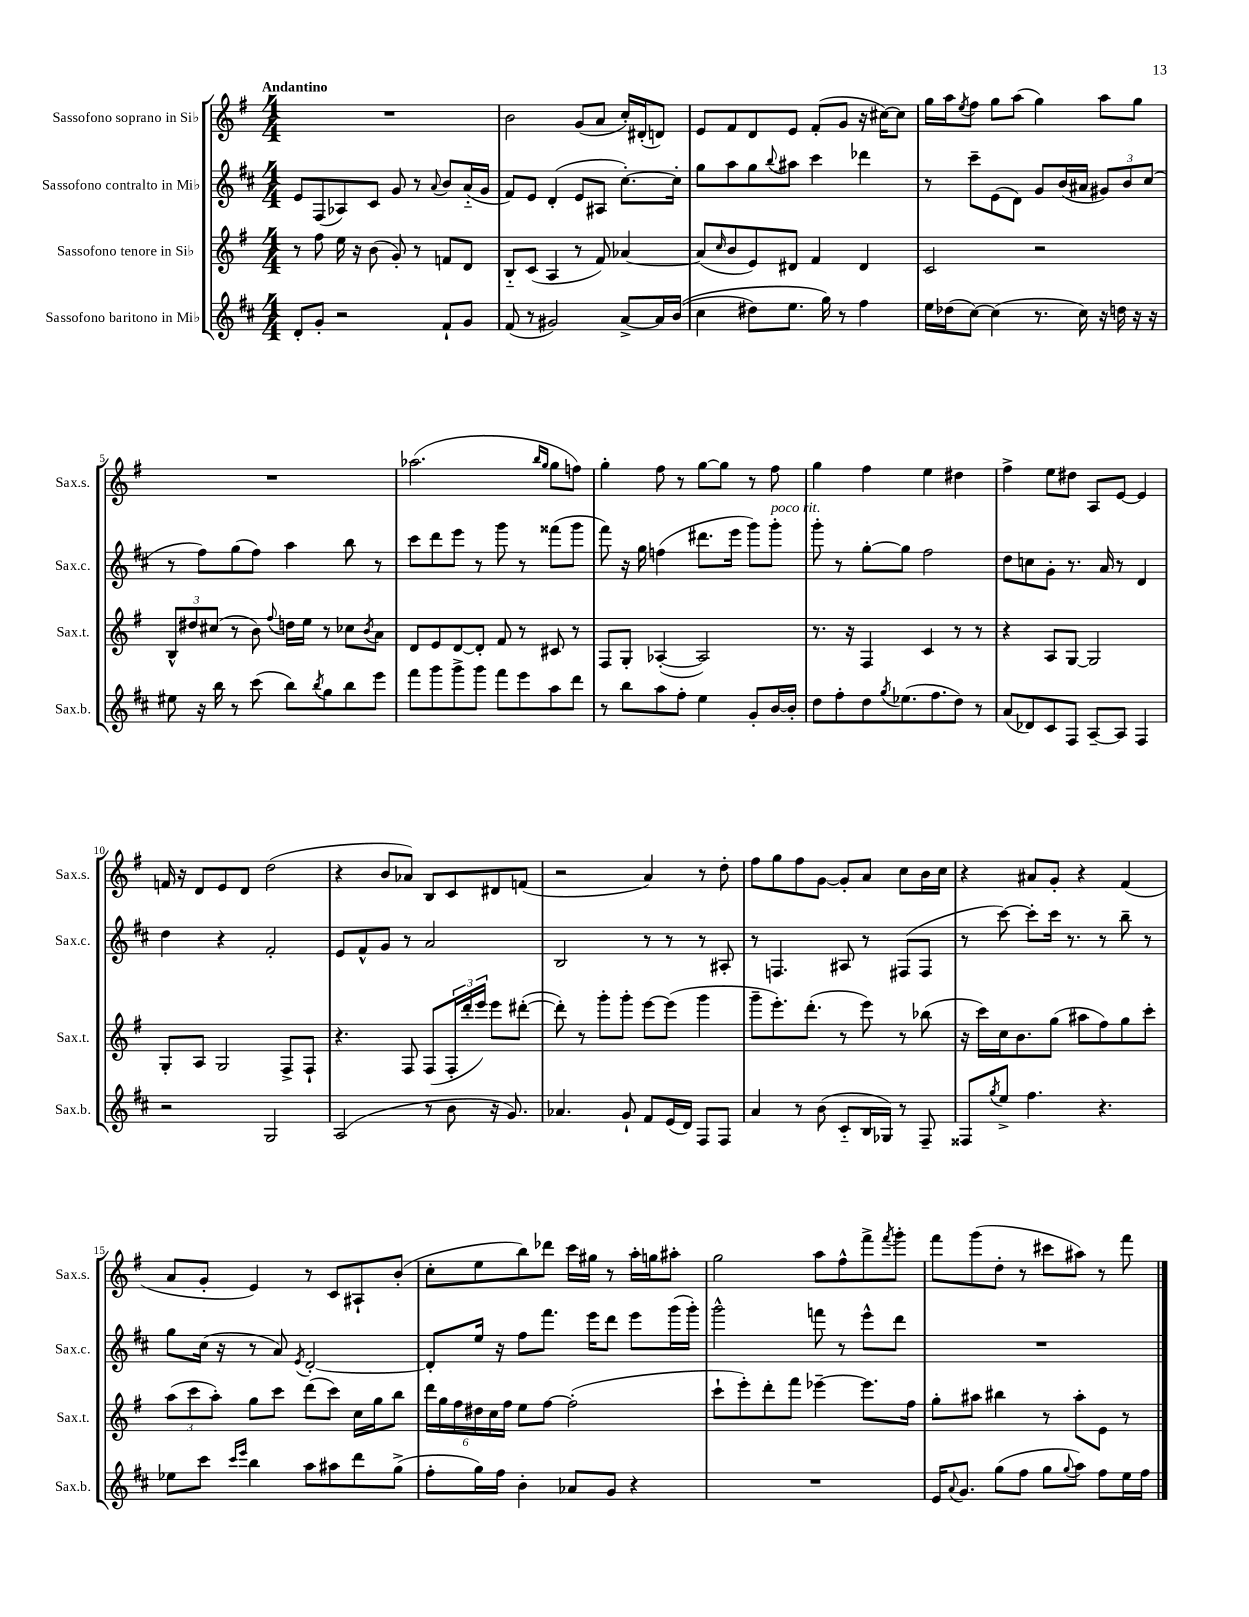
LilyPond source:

<<
\new StaffGroup <<
\new Staff = "s0" \with { instrumentName = "Sassofono soprano in Sib" shortInstrumentName = "Sax.s." } {
    \clef treble \key g \major \numericTimeSignature \time 4/4 \tempo "Andantino"
    R1 |
    b'2 g'8( a'8 c''16-.) dis'16-.( d'8) |
    e'8 fis'8 d'8 e'8 fis'8-.( g'8 r16 cis''16~) cis''8 |
    g''16 a''16 \acciaccatura { e''8 } fis''8 g''8 a''8( g''4) a''8 g''8 |
    R1 |
    aes''2.( \grace { b''16 g''16 } g''8 f''8) |
    g''4-. fis''8 r8 g''8~ g''8 r8 fis''8 |
    g''4 fis''4 e''4 dis''4 |
    fis''4-> e''8 dis''8 a8 e'8~ e'4 |
    f'16 r16 d'8 e'8 d'8 d''2( |
    r4 b'8 aes'8) b8 c'8 dis'8 f'8( |
    r2 a'4) r8 d''8-. |
    fis''8 g''8 fis''8 g'8~ g'8-. a'8 c''8 b'16 c''16 |
    r4 ais'8 g'8-. r4 fis'4( |
    a'8 g'8-. e'4) r8 c'8 ais8-! b'8-.( |
    c''8-. e''8 b''8) des'''8 c'''16 gis''16 r8 a''16-. g''16 ais''8-. |
    g''2 a''8 fis''8-^ fis'''8-> \acciaccatura { fis'''8 } g'''8-. |
    fis'''8 g'''8( d''8-. r8 cis'''8 ais''8) r8 fis'''8 \bar "|." |
}
\new Staff = "s1" \with { instrumentName = "Sassofono contralto in Mib" shortInstrumentName = "Sax.c." } {
    \clef treble \key d \major \numericTimeSignature \time 4/4
    e'8 fis8( aes8) cis'8 g'8 r8 \appoggiatura { a'8 } b'8 a'16-_( g'16 |
    fis'8) e'8 d'4-.( e'8 ais8 cis''8.~-.) cis''16-. |
    g''8 a''8 g''8 \appoggiatura { b''8 } ais''8 cis'''4 des'''4 |
    r8 cis'''8-- e'8( d'8) g'8 b'16( ais'16 \tuplet 3/2 { gis'8) b'8 cis''8( } |
    r8 fis''8) g''8( fis''8) a''4 b''8 r8 |
    cis'''8 d'''8 e'''8 r8 g'''8 r8 fisis'''8( g'''8 |
    fis'''8) r16 g''16 f''4( dis'''8. e'''16 g'''8) g'''8-.^\markup { \italic "poco rit." } |
    g'''8-. r8 g''8~-. g''8 fis''2 |
    d''8 c''8 g'8-. r8. a'16 r8 d'4 |
    d''4 r4 fis'2-. |
    e'8 fis'8-^ g'8 r8 a'2 |
    b2 r8 r8 r8 ais8-. |
    r8 f4. ais8 r8 fis8( fis8 |
    r8 cis'''8~) cis'''8-. cis'''16 r8. r8 b''8-- r8 |
    g''8 cis''16( r16 r8 a'8) \acciaccatura { e'8 } d'2~-. |
    d'8-. e''16 r16 fis''8 fis'''8. e'''16 d'''8 e'''8 g'''16( g'''16-.) |
    g'''2-^ f'''8 r8 e'''8-^ d'''8 |
    R1 \bar "|." |
}
\new Staff = "s2" \with { instrumentName = "Sassofono tenore in Sib" shortInstrumentName = "Sax.t." } {
    \clef treble \key g \major \numericTimeSignature \time 4/4
    r8 fis''8 e''16 r16 b'8( g'8-.) r8 f'8 d'8 |
    b8-_ c'8( a4 r8 fis'8) aes'4~ |
    aes'8( \grace { c''16 } b'8 e'8) dis'8 fis'4 dis'4 |
    c'2 r2 |
    \tuplet 3/2 { b8-^ dis''8 cis''8( } r8 b'8) \appoggiatura { fis''8 } d''16 e''16 r8 ces''8 \acciaccatura { b'8 } a'8 |
    d'8 e'8 d'8~ d'8-. fis'8 r8 cis'8 r8 |
    fis8 g8-. aes4~-.( aes2) |
    r8. r16 fis4 c'4 r8 r8 |
    r4 a8 g8~ g2 |
    g8-. a8 g2 fis8-> fis8-! |
    r4. fis8 fis8( \tuplet 3/2 { fis16-. d'''16-. e'''16) } e'''8 dis'''8~-.( |
    dis'''8-.) r8 g'''8-. g'''8-. e'''8~ e'''8( g'''4 |
    g'''8-- e'''8.-.) d'''8.-.( r8 e'''8) r8 bes''8( |
    r16 c'''16) c''16 b'8. g''8( ais''8 fis''8) g''8 c'''8-. |
    \tuplet 3/2 { a''8( c'''8 a''8-.) } g''8 c'''8 d'''8( c'''8) c''16 g''16 b''8 |
    \tuplet 6/4 { d'''16 g''16 fis''16 dis''16 c''16 fis''16 } e''8 fis''8~ fis''2-.( |
    c'''8-! e'''8-.) d'''8-. fis'''8 ees'''4~-- ees'''8. fis''16 |
    g''8-. ais''8 bis''4 r8 ais''8-. e'8 r8 \bar "|." |
}
\new Staff = "s3" \with { instrumentName = "Sassofono baritono in Mib" shortInstrumentName = "Sax.b." } {
    \clef treble \key d \major \numericTimeSignature \time 4/4
    d'8-. g'8-. r2 fis'8-! g'8 |
    fis'8( r8 gis'2) a'8~-> a'16 b'16(\( |
    cis''4 dis''8) e''8. g''16\) r8 fis''4 |
    e''16 des''16( cis''8~) cis''4( r8. cis''16) r16 d''16 r16 r16 |
    eis''8 r16 b''16 r8 cis'''8( b''8) \acciaccatura { b''8 } g''8 b''8 e'''8 |
    fis'''8 g'''8 g'''8-> g'''8 fis'''8 e'''8 a''8 d'''8 |
    r8 b''8 a''8 fis''8-. e''4 g'8-. b'16~ b'16-. |
    d''8 fis''8-. d''8 \acciaccatura { g''8 } ees''8.( fis''8. d''8) r8 |
    a'8( des'8) cis'8 fis8 a8~-- a8 fis4 |
    r2 g2 |
    a2( r8 b'8 r16 g'8.) |
    aes'4. g'8-! fis'8 e'16( d'16) fis8 fis8 |
    a'4 r8 b'8( cis'8-_ b16 ges16) r8 fis8-- |
    fisis8 \acciaccatura { g''8 } e''8-> fis''4. r4. |
    ees''8 cis'''8 \grace { cis'''16 e'''16 } b''4 a''8 ais''8 d'''8 g''8->( |
    fis''8-. g''16) fis''16 b'4-. aes'8 g'8 r4 |
    R1 |
    e'16 \appoggiatura { a'8 } g'8. g''8( fis''8 g''8 \appoggiatura { g''8 } a''8) fis''8 e''16 fis''16 \bar "|." |
}
>>
>>
